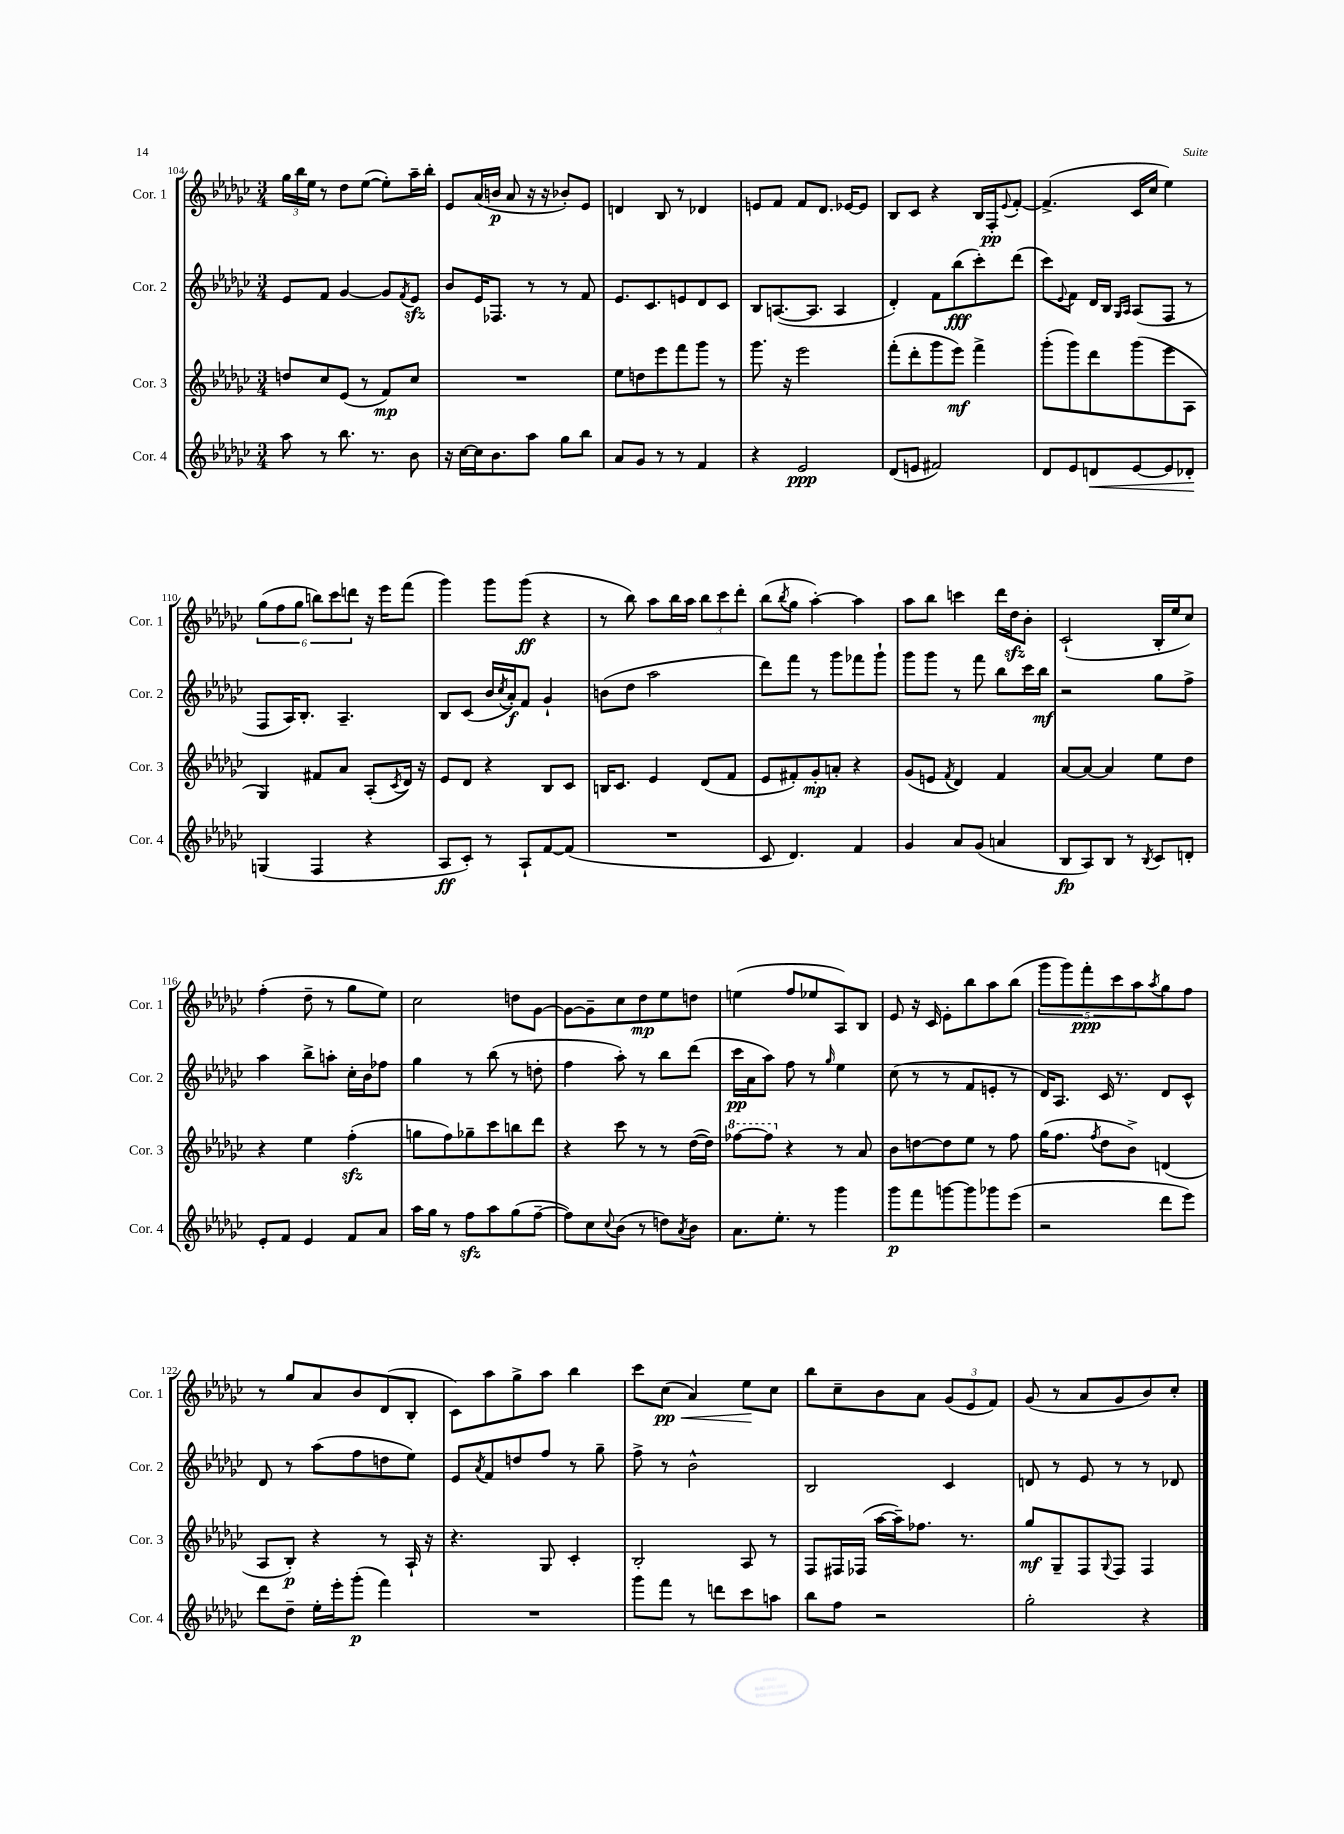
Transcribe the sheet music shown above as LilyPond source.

<<
\new StaffGroup <<
\new Staff = "s0" \with { instrumentName = "Cor. 1" shortInstrumentName = "Cor. 1" } {
    \clef treble \key ges \major \numericTimeSignature \time 3/4
    \tuplet 3/2 { ges''16 bes''16 ees''16 } r8 des''8 ees''8~( ees''8-.) aes''16-- bes''16-. |
    ees'8 aes'16( b'16\p aes'8 r16 r16 bes'8-.) ees'8 |
    d'4 bes8 r8 des'4 |
    e'8 f'8 f'8 des'8. ees'16~ ees'8 |
    bes8 ces'8 r4 bes16 f16-.\pp \appoggiatura { ees'8 } f'8~-. |
    f'4.->( ces'16 ces''16 ees''4) |
    \tuplet 6/4 { ges''8( f''8 ges''8 b''8) ces'''8 d'''8 } r16 ees'''16 f'''8( |
    ges'''4) ges'''8 ges'''8\ff( r4 |
    r8 bes''8) aes''8 bes''16 aes''16 \tuplet 3/2 { bes''8 ces'''8 des'''8-. } |
    bes''8( \acciaccatura { bes''8 } ges''8 aes''4~-.) aes''4 |
    aes''8 bes''8 c'''4 des'''16 des''16\sfz bes'8-. |
    ces'2-!( bes16-. ees''16 ces''8) |
    f''4-.( des''8-- r8 ges''8 ees''8) |
    ces''2 d''8 ges'8~ |
    ges'8~ ges'8-- ces''8 des''8\mp ees''8 d''8 |
    e''4( f''8 ees''8 aes8) bes8 |
    ees'8 r16 ces'16 ees'8-. bes''8 aes''8 bes''8( |
    \tuplet 5/4 { ges'''8 ges'''8) f'''8-.\ppp ces'''8 aes''8 } \acciaccatura { aes''8 } ges''8 f''8 |
    r8 ges''8 aes'8 bes'8 des'8( bes8-. |
    ces'8) aes''8 ges''8-> aes''8 bes''4 |
    ces'''8 ces''8\pp\<( aes'4) ees''8\! ces''8 |
    bes''8 ces''8-- bes'8 aes'8 \tuplet 3/2 { ges'8( ees'8 f'8) } |
    ges'8( r8 aes'8 ges'8 bes'8) ces''8-. \bar "|." |
}
\new Staff = "s1" \with { instrumentName = "Cor. 2" shortInstrumentName = "Cor. 2" } {
    \clef treble \key ges \major \numericTimeSignature \time 3/4
    ees'8 f'8 ges'4~ ges'8 \acciaccatura { f'8 } ees'8\sfz |
    bes'8 ees'16 fes8. r8 r8 f'8 |
    ees'8. ces'8. e'8 des'8 ces'8 |
    bes8 a8.~( a8. a4 |
    des'4-.) f'8 bes''8\fff( ces'''8-.) des'''8( |
    ces'''8) \appoggiatura { ees'8 } f'8 des'16 bes16 \grace { ges16 aes16 } aes8( f8 r8 |
    f8 aes16) bes8.-. aes4.-- |
    bes8 ces'8( bes'16 \acciaccatura { ces''8 } aes'16-.\f) f'8 ges'4-! |
    b'8( des''8 aes''2 |
    des'''8) f'''8 r8 ges'''8 fes'''8 ges'''8-! |
    ges'''8 ges'''8 r8 f'''8 bes''8 ces'''16 bes''16\mf |
    r2 ges''8 f''8-> |
    aes''4 bes''8-> a''8-. ces''16-. bes'16 fes''8 |
    ges''4 r8 bes''8( r8 d''8-. |
    f''4 aes''8-.) r8 bes''8 des'''8( |
    ces'''16\pp aes'16 aes''8) f''8 r8 \grace { ges''16 } ees''4 |
    ces''8( r8 r8 f'8 e'8-. r8 |
    des'16) aes8. ces'16 r8. des'8 ces'8-^ |
    des'8 r8 aes''8( f''8 d''8 ees''8) |
    ees'8 \acciaccatura { aes'8 } f'8 d''8 f''8 r8 ges''8-- |
    f''8-> r8 bes'2-^ |
    bes2 ces'4 |
    d'8 r8 ees'8 r8 r8 des'8 \bar "|." |
}
\new Staff = "s2" \with { instrumentName = "Cor. 3" shortInstrumentName = "Cor. 3" } {
    \clef treble \key ges \major \numericTimeSignature \time 3/4
    d''8 ces''8 ees'8( r8 f'8\mp) ces''8 |
    R2. |
    ees''8 d''8 ees'''8 f'''8 ges'''8 r8 |
    ges'''8. r16 ees'''2 |
    f'''8-.( des'''8-. ges'''8 ees'''8\mf) f'''4-> |
    ges'''8-.( ges'''8) des'''8 ges'''8( ees'''8 aes8 |
    ges4) fis'8 aes'8 aes8-.( \acciaccatura { ces'8 } des'16) r16 |
    ees'8 des'8 r4 bes8 ces'8 |
    b16 ces'8. ees'4 des'8( f'8 |
    ees'8 fis'8-.) ges'8-.\mp a'8-. r4 |
    ges'8( e'8 \acciaccatura { f'8 } des'4) f'4 |
    aes'8~ aes'8~ aes'4 ees''8 des''8 |
    r4 ees''4 f''4-.\sfz( |
    g''8 f''8) ges''8-- ces'''8 b''8 des'''8 |
    r4 ces'''8 r8 r8 des''16~( des''16) |
    \ottava #1 fes'''8~ fes'''8 \ottava #0 r4 r8 aes'8 |
    bes'8 d''8~ d''8 ees''8 r8 f''8 |
    ges''16( f''8. \acciaccatura { f''8 } des''8 bes'8->) d'4( |
    aes8 bes8-.\p) r4 r8 aes16-! r16 |
    r4. ges8 ces'4-. |
    bes2-. aes8 r8 |
    f8 fis16 fes16( aes''16~ aes''16--) fes''8. r8. |
    ges''8\mf ges8-- f8 \appoggiatura { ges8 } f8 f4 \bar "|." |
}
\new Staff = "s3" \with { instrumentName = "Cor. 4" shortInstrumentName = "Cor. 4" } {
    \clef treble \key ges \major \numericTimeSignature \time 3/4
    aes''8 r8 bes''8. r8. bes'8 |
    r16 ces''16~ ces''16 bes'8. aes''8 ges''8 bes''8 |
    aes'8 ges'8 r8 r8 f'4 |
    r4 ees'2\ppp |
    des'8( e'8 fis'2) |
    des'8 ees'8 d'8\< ees'8~ ees'8 des'8-.\! |
    g4( f4 r4 |
    aes8\ff ces'8-.) r8 aes8-! f'8~ f'8( |
    R2. |
    ces'8 des'4.) f'4 |
    ges'4 aes'8 ges'8( a'4 |
    bes8\fp aes8) bes8 r8 \acciaccatura { bes8 } ces'8 d'8-. |
    ees'8-. f'8 ees'4 f'8 aes'8 |
    aes''16 ges''16 r8 f''8\sfz aes''8 ges''8( f''8~-- |
    f''8) ces''8 \appoggiatura { ces''8 } bes'8( r8 d''8) \acciaccatura { aes'8 } bes'8 |
    aes'8. ees''8.-. r8 ges'''4 |
    ges'''8\p f'''8 g'''8~ g'''8 ges'''8 ees'''8( |
    r2 des'''8 ees'''8) |
    des'''8 des''8-- ees''16-. ees'''16-. ges'''8-.\p( f'''4) |
    R2. |
    ges'''8 f'''8 r8 d'''8 ces'''8 a''8 |
    bes''8 f''8 r2 |
    ges''2-. r4 \bar "|." |
}
>>
>>
\layout { \context { \Score currentBarNumber = #104 } }
